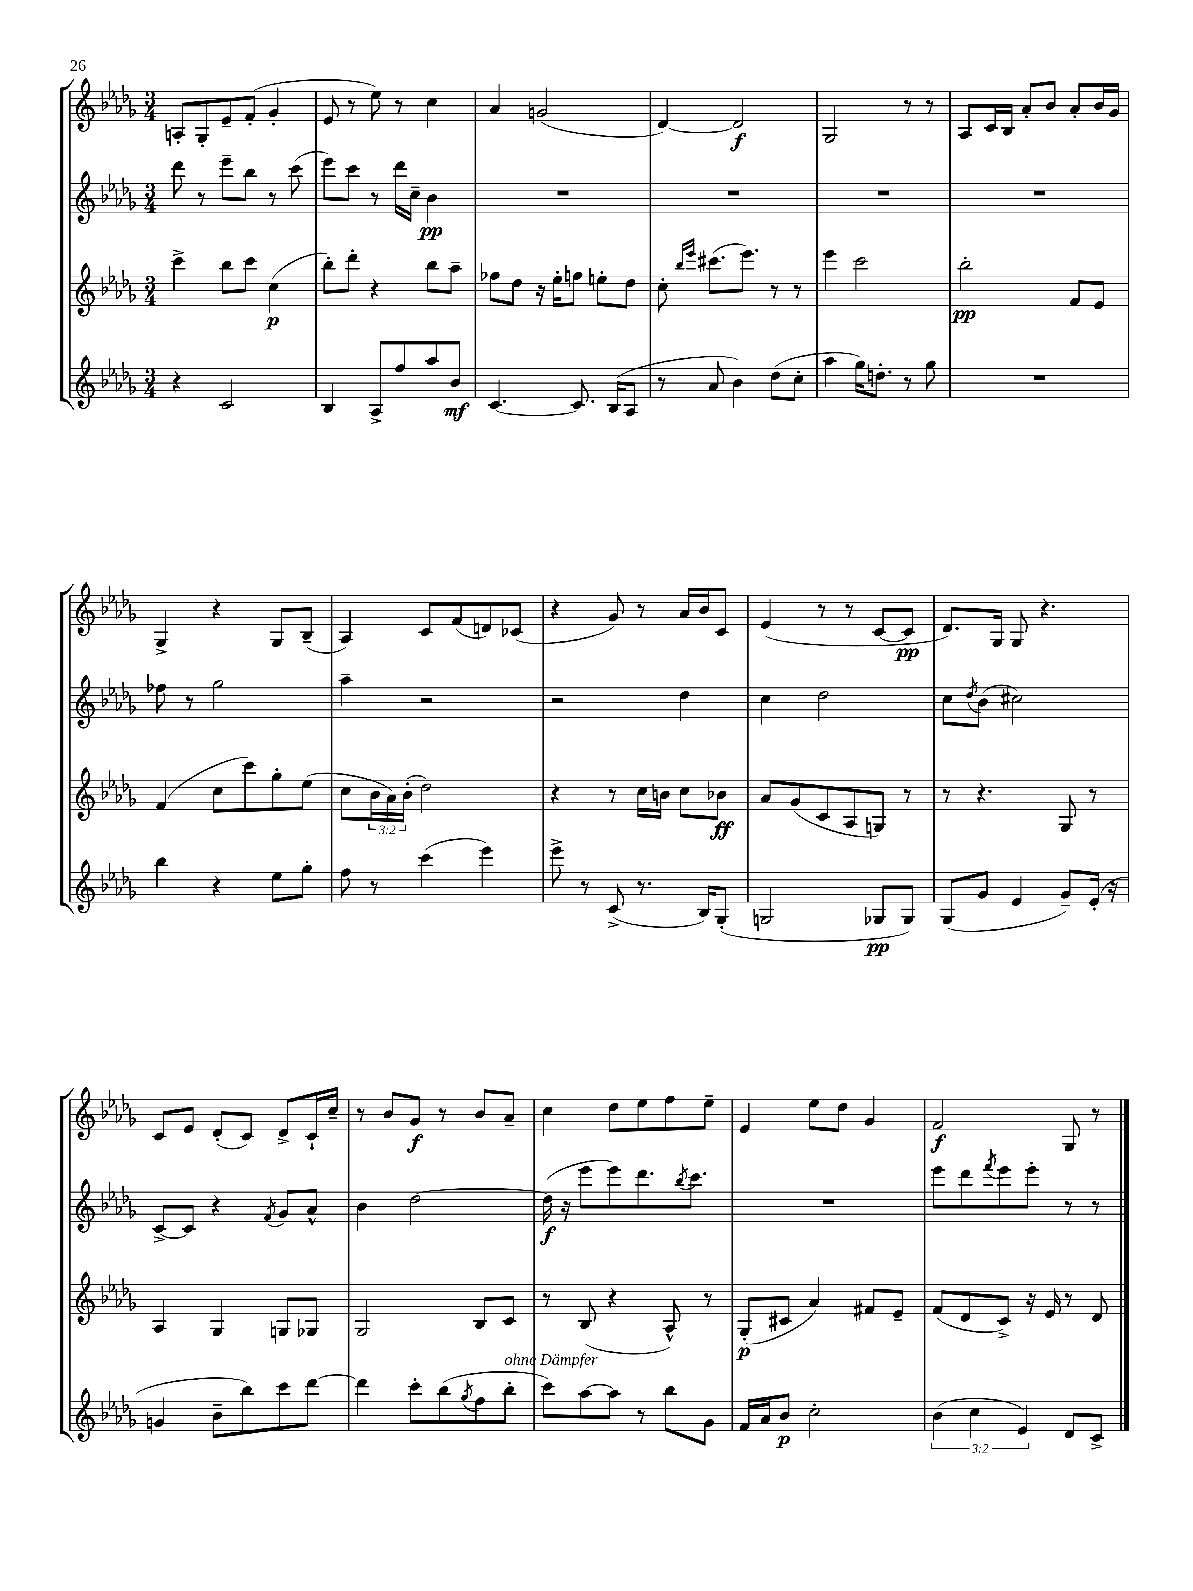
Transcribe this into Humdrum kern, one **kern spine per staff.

**kern	**dynam	**kern	**dynam	**kern	**dynam	**kern	**dynam
*part4	*part4	*part3	*part3	*part2	*part2	*part1	*part1
*staff4	*staff4	*staff3	*staff3	*staff2	*staff2	*staff1	*staff1
*clefG2	*	*clefG2	*	*clefG2	*	*clefG2	*
*k[b-e-a-d-g-]	*	*k[b-e-a-d-g-]	*	*k[b-e-a-d-g-]	*	*k[b-e-a-d-g-]	*
*M3/4	*	*M3/4	*	*M3/4	*	*M3/4	*
=44	=44	=44	=44	=44	=44	=44	=44
4r	.	4ccc^\	.	8ddd-\	.	8An'/L	.
.	.	.	.	8r	.	8G-'/	.
2c/	.	8bb-\L	.	8eee-~\L	.	8e-~/	.
.	.	8ccc\J	.	8bb-\J	.	(8f'/J	.
.	.	(4cc\	p	8r	.	4g-'/	.
.	.	.	.	(8ccc\	.	.	.
=45	=45	=45	=45	=45	=45	=45	=45
4B-/	.	8bb-'\L)	.	8eee-\L)	.	8e-/	.
.	.	8ddd-'\J	.	8ccc\J	.	8r	.
8A-^/L	.	4r	.	8r	.	8ee-\)	.
8ff/	.	.	.	16ddd-\LL	.	8r	.
.	.	.	.	16cc~\JJ	.	.	.
8aa-/	.	8bb-\L	.	4b-\	pp	4cc\	.
8b-/J	mf	8aa-~\J	.	.	.	.	.
=46	=46	=46	=46	=46	=46	=46	=46
[4.c/	.	8ff-X\L	.	2.r	.	4a-/	.
.	.	8dd-\J	.	.	.	.	.
.	.	16r	.	.	.	(2gn/	.
.	.	16ee-'\KL	.	.	.	.	.
8.c/]	.	8ffn\J	.	.	.	.	.
.	.	8een'\L	.	.	.	.	.
(16B-/KL	.	.	.	.	.	.	.
8A-/J	.	8dd-\J	.	.	.	.	.
=47	=47	=47	=47	=47	=47	=47	=47
8r	.	8cc'\	.	2.r	.	[4d-/)	.
.	.	16qqbb-/LL	.	.	.	.	.
.	.	16qqeee-/JJ	.	.	.	.	.
8a-/	.	(8.ccc#X\L	.	.	.	.	.
4b-\)	.	.	.	.	.	2d-/]	f
.	.	8.eee-\J)	.	.	.	.	.
(8dd-\L	.	8r	.	.	.	.	.
8cc'\J	.	8r	.	.	.	.	.
=48	=48	=48	=48	=48	=48	=48	=48
4aa-\	.	4eee-\	.	2.r	.	2G-/	.
16gg-\KL)	.	2ccc\	.	.	.	.	.
8.ddn'\J	.	.	.	.	.	.	.
8r	.	.	.	.	.	8r	.
8gg-\	.	.	.	.	.	8r	.
=49	=49	=49	=49	=49	=49	=49	=49
2.r	.	2bb-'\	pp	2.r	.	8A-/L	.
.	.	.	.	.	.	16c/L	.
.	.	.	.	.	.	16B-/JJ	.
.	.	.	.	.	.	8a-'/L	.
.	.	.	.	.	.	8b-/J	.
.	.	8f/L	.	.	.	8a-'/L	.
.	.	8e-/J	.	.	.	16b-/L	.
.	.	.	.	.	.	16g-/JJ	.
!!LO:LB:g=z
=50	=50	=50	=50	=50	=50	=50	=50
4bb-\	.	(4f/	.	8ff-X\	.	4G-^/	.
.	.	.	.	8r	.	.	.
4r	.	8cc\L	.	2gg-\	.	4r	.
.	.	8ccc\)	.	.	.	.	.
8ee-\L	.	8gg-'\	.	.	.	8G-/L	.
8gg-'\J	.	(8ee-\J	.	.	.	(8B-~/J	.
=51	=51	=51	=51	=51	=51	=51	=51
8ff\	.	8cc\L	.	4aa-~\	.	4A-/)	.
8r	.	24b-\L	.	.	.	.	.
.	.	24a-\)	.	.	.	.	.
.	.	(24b-'\JJ	.	.	.	.	.
(4ccc\	.	2dd-\)	.	2r	.	8c/L	.
.	.	.	.	.	.	(8f/	.
4eee-\)	.	.	.	.	.	8dn/)	.
.	.	.	.	.	.	(8c-X/J	.
=52	=52	=52	=52	=52	=52	=52	=52
8eee-^\	.	4r	.	2r	.	4r	.
8r	.	.	.	.	.	.	.
(8c^/	.	8r	.	.	.	8g-/)	.
8.r	.	16cc\LL	.	.	.	8r	.
.	.	16bn\JJ	.	.	.	.	.
.	.	8cc\L	.	4dd-\	.	16a-/LL	.
16B-/KL)	.	.	.	.	.	16b-/J	.
(8G-'/J	.	8b-X\J	ff	.	.	8c/J	.
=53	=53	=53	=53	=53	=53	=53	=53
2Gn/	.	8a-/L	.	4cc\	.	(4e-/	.
.	.	(8g-/	.	.	.	.	.
.	.	8c/	.	2dd-\	.	8r	.
.	.	8A-/	.	.	.	8r	.
8G-X/L	pp	8Gn/J)	.	.	.	[8c/L	.
8G-/J)	.	8r	.	.	.	8c/J]	pp
=54	=54	=54	=54	=54	=54	=54	=54
(8G-/L	.	8r	.	8cc\L	.	8.d-/L)	.
.	.	.	.	8qdd-/	.	.	.
8g-/J	.	4.r	.	(8b-\J	.	.	.
.	.	.	.	.	.	16G-/Jk	.
4e-/	.	.	.	2cc#X\)	.	8G-/	.
.	.	.	.	.	.	4.r	.
8g-~/L)	.	8G-/	.	.	.	.	.
(16e-'/Jk	.	8r	.	.	.	.	.
16r	.	.	.	.	.	.	.
!!LO:LB:g=z
=55	=55	=55	=55	=55	=55	=55	=55
4gn/	.	4A-/	.	[8c^/L	.	8c/L	.
.	.	.	.	8c/J]	.	8e-/J	.
8b-~\L	.	4G-/	.	4r	.	(8d-'/L	.
8bb-\)	.	.	.	.	.	8c/J)	.
.	.	.	.	8qf/	.	.	.
8ccc\	.	8Gn/L	.	8g-/L	.	8d-^/L	.
[8ddd-\J	.	8G-X/J	.	8a-^^/J	.	16c`/L	.
.	.	.	.	.	.	16cc~/JJ	.
=56	=56	=56	=56	=56	=56	=56	=56
4ddd-\]	.	2G-/	.	4b-\	.	8r	.
.	.	.	.	.	.	8b-/L	.
8ccc'\L	.	.	.	[2dd-\	.	8g-/J	f
(8bb-\	.	.	.	.	.	8r	.
8qgg-/	.	.	.	.	.	.	.
8ff\	.	8B-/L	.	.	.	8b-/L	.
!LO:TX:a:i:t=ohne Dämpfer	!	!	!	!	!	!	!
8bb-'\J	.	8c/J	.	.	.	8a-~/J	.
=57	=57	=57	=57	=57	=57	=57	=57
8ccc\L)	.	8r	.	(16dd-\]	f	4cc\	.
.	.	.	.	16r	.	.	.
[8aa-\	.	(8B-/	.	8eee-\L	.	.	.
8aa-\J]	.	4r	.	8eee-\)	.	8dd-\L	.
8r	.	.	.	8.ddd-\	.	8ee-\	.
8bb-\L	.	8A-^^/)	.	.	.	8ff\	.
.	.	.	.	8qbb-/	.	.	.
.	.	.	.	8.ccc\J	.	.	.
8g-\J	.	8r	.	.	.	8ee-~\J	.
=58	=58	=58	=58	=58	=58	=58	=58
16f/LL	.	(8G-'/L	p	2.r	.	4e-/	.
16a-/J	.	.	.	.	.	.	.
8b-/J	p	8c#X/J	.	.	.	.	.
2cc'\	.	4a-/)	.	.	.	8ee-\L	.
.	.	.	.	.	.	8dd-\J	.
.	.	8f#X/L	.	.	.	4g-/	.
.	.	8e-~/J	.	.	.	.	.
=59	=59	=59	=59	=59	=59	=59	=59
(6b-\	.	(8f/L	.	8eee-\L	.	2f/	f
.	.	8d-/	.	8ddd-\	.	.	.
6cc\	.	.	.	.	.	.	.
.	.	.	.	8qfff/	.	.	.
.	.	8c^/J)	.	8eee-\	.	.	.
6e-/)	.	.	.	.	.	.	.
.	.	16r	.	8eee-'\J	.	.	.
.	.	16e-/	.	.	.	.	.
8d-/L	.	8r	.	8r	.	8G-/	.
8c^/J	.	8d-/	.	8r	.	8r	.
==	==	==	==	==	==	==	==
*-	*-	*-	*-	*-	*-	*-	*-
